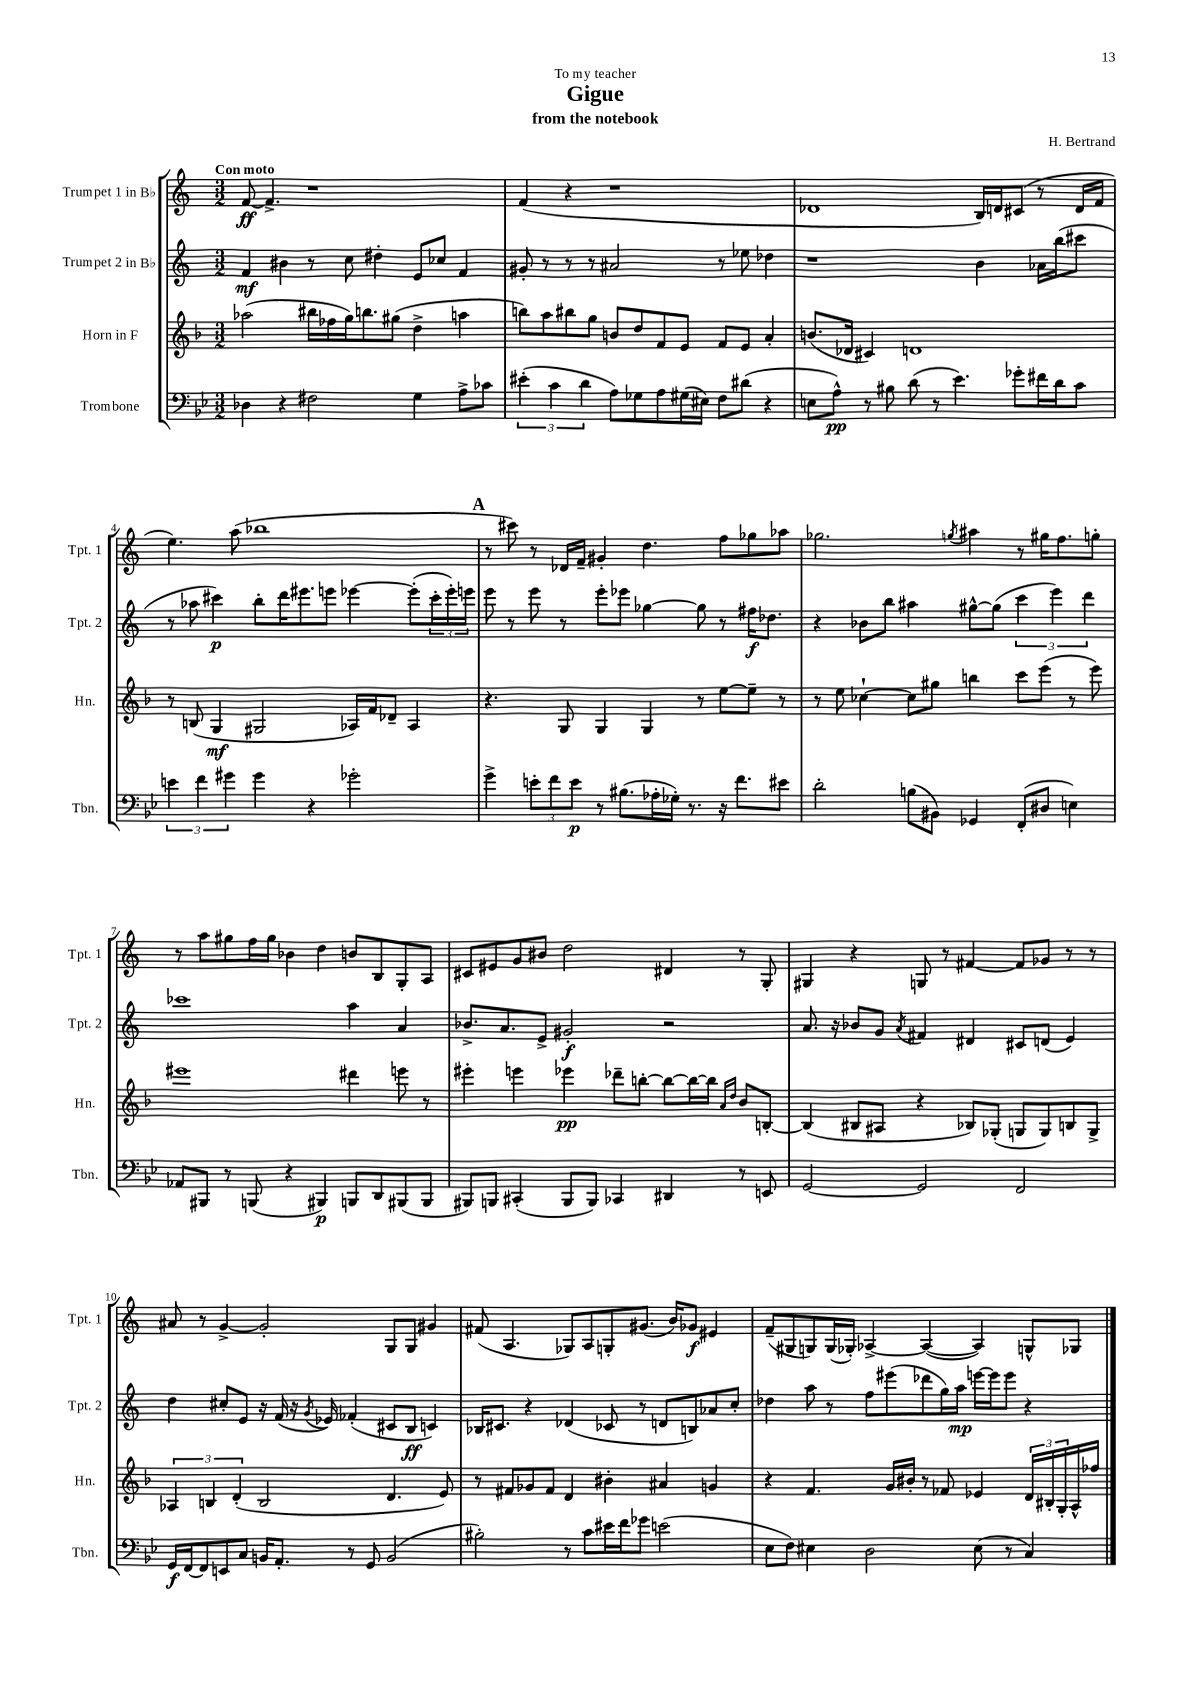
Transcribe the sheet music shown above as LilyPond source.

\header { title = "Gigue" composer = "H. Bertrand" subtitle = "from the notebook" dedication = "To my teacher" }
<<
\new StaffGroup <<
\new Staff = "s0" \with { instrumentName = "Trumpet 1 in Bb" shortInstrumentName = "Tpt. 1" } {
    \clef treble \key c \major \numericTimeSignature \time 3/2 \tempo "Con moto"
    f'8~\ff f'4.-> r1 |
    f'4( r4 r1 |
    des'1 b16) d'16 cis'8( r8 d'16 f'16 |
    e''4.) a''8( bes''1 |
    \mark \markup { \bold "A" } r8 cis'''8) r8 des'16 f'16-- gis'4-. d''4. f''8 ges''8 aes''8 |
    ges''2. \acciaccatura { g''8 } ais''4 r8 gis''16 f''8. g''8-. |
    r8 a''8 gis''8 f''16 gis''16 bes'4 d''4 b'8 b8 g8-. a8 |
    cis'8 eis'8 g'8 bis'8 d''2 dis'4 r8 g8-. |
    gis4 r4 g8 r8 fis'4~ fis'8 ges'8 r8 r8 |
    ais'8 r8 g'4~-> g'2-. g8 g8 gis'4 |
    fis'8( a4. ges8) a8 g8-. gis'8.( b'16) ges'8\f eis'4 |
    f'8--( gis8 g8) g16( ges16-.) aes4~-> aes4~( aes4) g8-^ ges8 \bar "|." |
}
\new Staff = "s1" \with { instrumentName = "Trumpet 2 in Bb" shortInstrumentName = "Tpt. 2" } {
    \clef treble \key c \major \numericTimeSignature \time 3/2
    f'4\mf bis'4 r8 c''8 dis''4-. e'8 ces''8 f'4 |
    gis'8-. r8 r8 r8 ais'2 r8 ees''8 des''4 |
    r1 b'4 aes'16 b''16( cis'''8 |
    r8 aes''8 cis'''4\p) b''8-. d'''16 eis'''8. e'''8 ees'''4~ ees'''8-.( \tuplet 3/2 { cis'''16-. ees'''16-.) e'''16 } |
    \mark \markup { \bold "A" } e'''8 r8 e'''8 r8 e'''8-. ees'''8 ges''4~ ges''8 r8 fis''16\f des''8. |
    r4 bes'8 b''8 ais''4 gis''8~-^ gis''8( \tuplet 3/2 { c'''4 e'''4) d'''4 } |
    ces'''1 a''4 a'4 |
    bes'8.-> a'8. e'8-> gis'2-.\f r2 |
    a'8. r16 bes'8 g'8 \acciaccatura { a'8 } fis'4 dis'4 cis'8 d'8( e'4) |
    d''4 cis''8-. e'8 r16 f'16( r16 \acciaccatura { g'8 } ees'16) fes'4-.( cis'8 b8\ff c'4) |
    bes16 cis'8. r4 des'4( ces'8 r8 d'8 b8) aes'8 c''8-. |
    des''4 a''8 r8 f''8 eis'''8( des'''8 g''16) a''16\mp e'''16~ e'''16 e'''8 r4 \bar "|." |
}
\new Staff = "s2" \with { instrumentName = "Horn in F" shortInstrumentName = "Hn." } {
    \clef treble \key f \major \numericTimeSignature \time 3/2
    aes''2( bis''16 fes''16 g''16) b''8. gis''8( d''4-> a''4 |
    b''8) a''8 bis''8 g''8 b'8 d''8 f'8 e'8 f'8 e'8 a'4-. |
    b'8.( des'16 cis'4) d'1 |
    r8 b8( g4\mf gis2 aes16) f'16 des'8-- aes4 |
    \mark \markup { \bold "A" } r4. g8 g4 g4 r8 e''8~ e''8-- r8 |
    r8 e''8 ces''4~-! ces''8 gis''8 b''4 c'''8 e'''8( r8 e'''8) |
    eis'''1 dis'''4 e'''8 r8 |
    eis'''4-. e'''4 ees'''4\pp des'''8-- b''8~-. b''8~ b''16~ b''16 \grace { a'16 d''16 } bes'8 b8~-. |
    b4( bis8 ais8 r4 bes8) ges8-.( g8 g8) b8 g8-> |
    \tuplet 3/2 { aes4 b4 d'4-.( } b2 d'4. e'8) |
    r8 fis'8 ges'8 fis'8 d'4 bis'4-. ais'4 g'4 |
    r4 f'4. g'16 bis'16-. r8 fes'8 ees'4 \tuplet 3/2 { d'16 bis16-. g16-. } a16-^ fes''16 \bar "|." |
}
\new Staff = "s3" \with { instrumentName = "Trombone" shortInstrumentName = "Tbn." } {
    \clef bass \key bes \major \numericTimeSignature \time 3/2
    des4 r4 fis2 g4 a8-> ces'8 |
    \tuplet 3/2 { eis'4-.( c'4 d'4 } a8) ges8 a8 gis16( eis16) f8 dis'8( r4 |
    e8 a8-^\pp) r8 bis8 d'8( r8 ees'4.) ges'8-. fis'16 d'16 c'8 |
    \tuplet 3/2 { e'4 f'4 gis'4 } gis'4 r4 ges'2-. |
    \mark \markup { \bold "A" } g'4-> \tuplet 3/2 { e'8-. f'8 e'8\p } r8 bis8.( aes16-. ges16-.) r8. r16 f'8. eis'8 |
    d'2-. b8( bis,8) ges,4 f,8-.( dis8 e4) |
    aes,8 bis,,8 r8 b,,8( r4 bis,,4\p) b,,8 d,8 bis,,8( bis,,8 |
    bis,,8) b,,8 cis,4-.( b,,8 b,,8) ces,4 dis,4 r8 e,8 |
    g,2~ g,2 f,2 |
    g,16\f f,16~ f,8 e,8 c8 b,16 a,8.-. r8 g,8 b,2( |
    bis2-.) r8 c'8 eis'16 f'16 ges'8 e'2( |
    ees8 f8) eis4 d2 eis8( r8 c4) \bar "|." |
}
>>
>>
